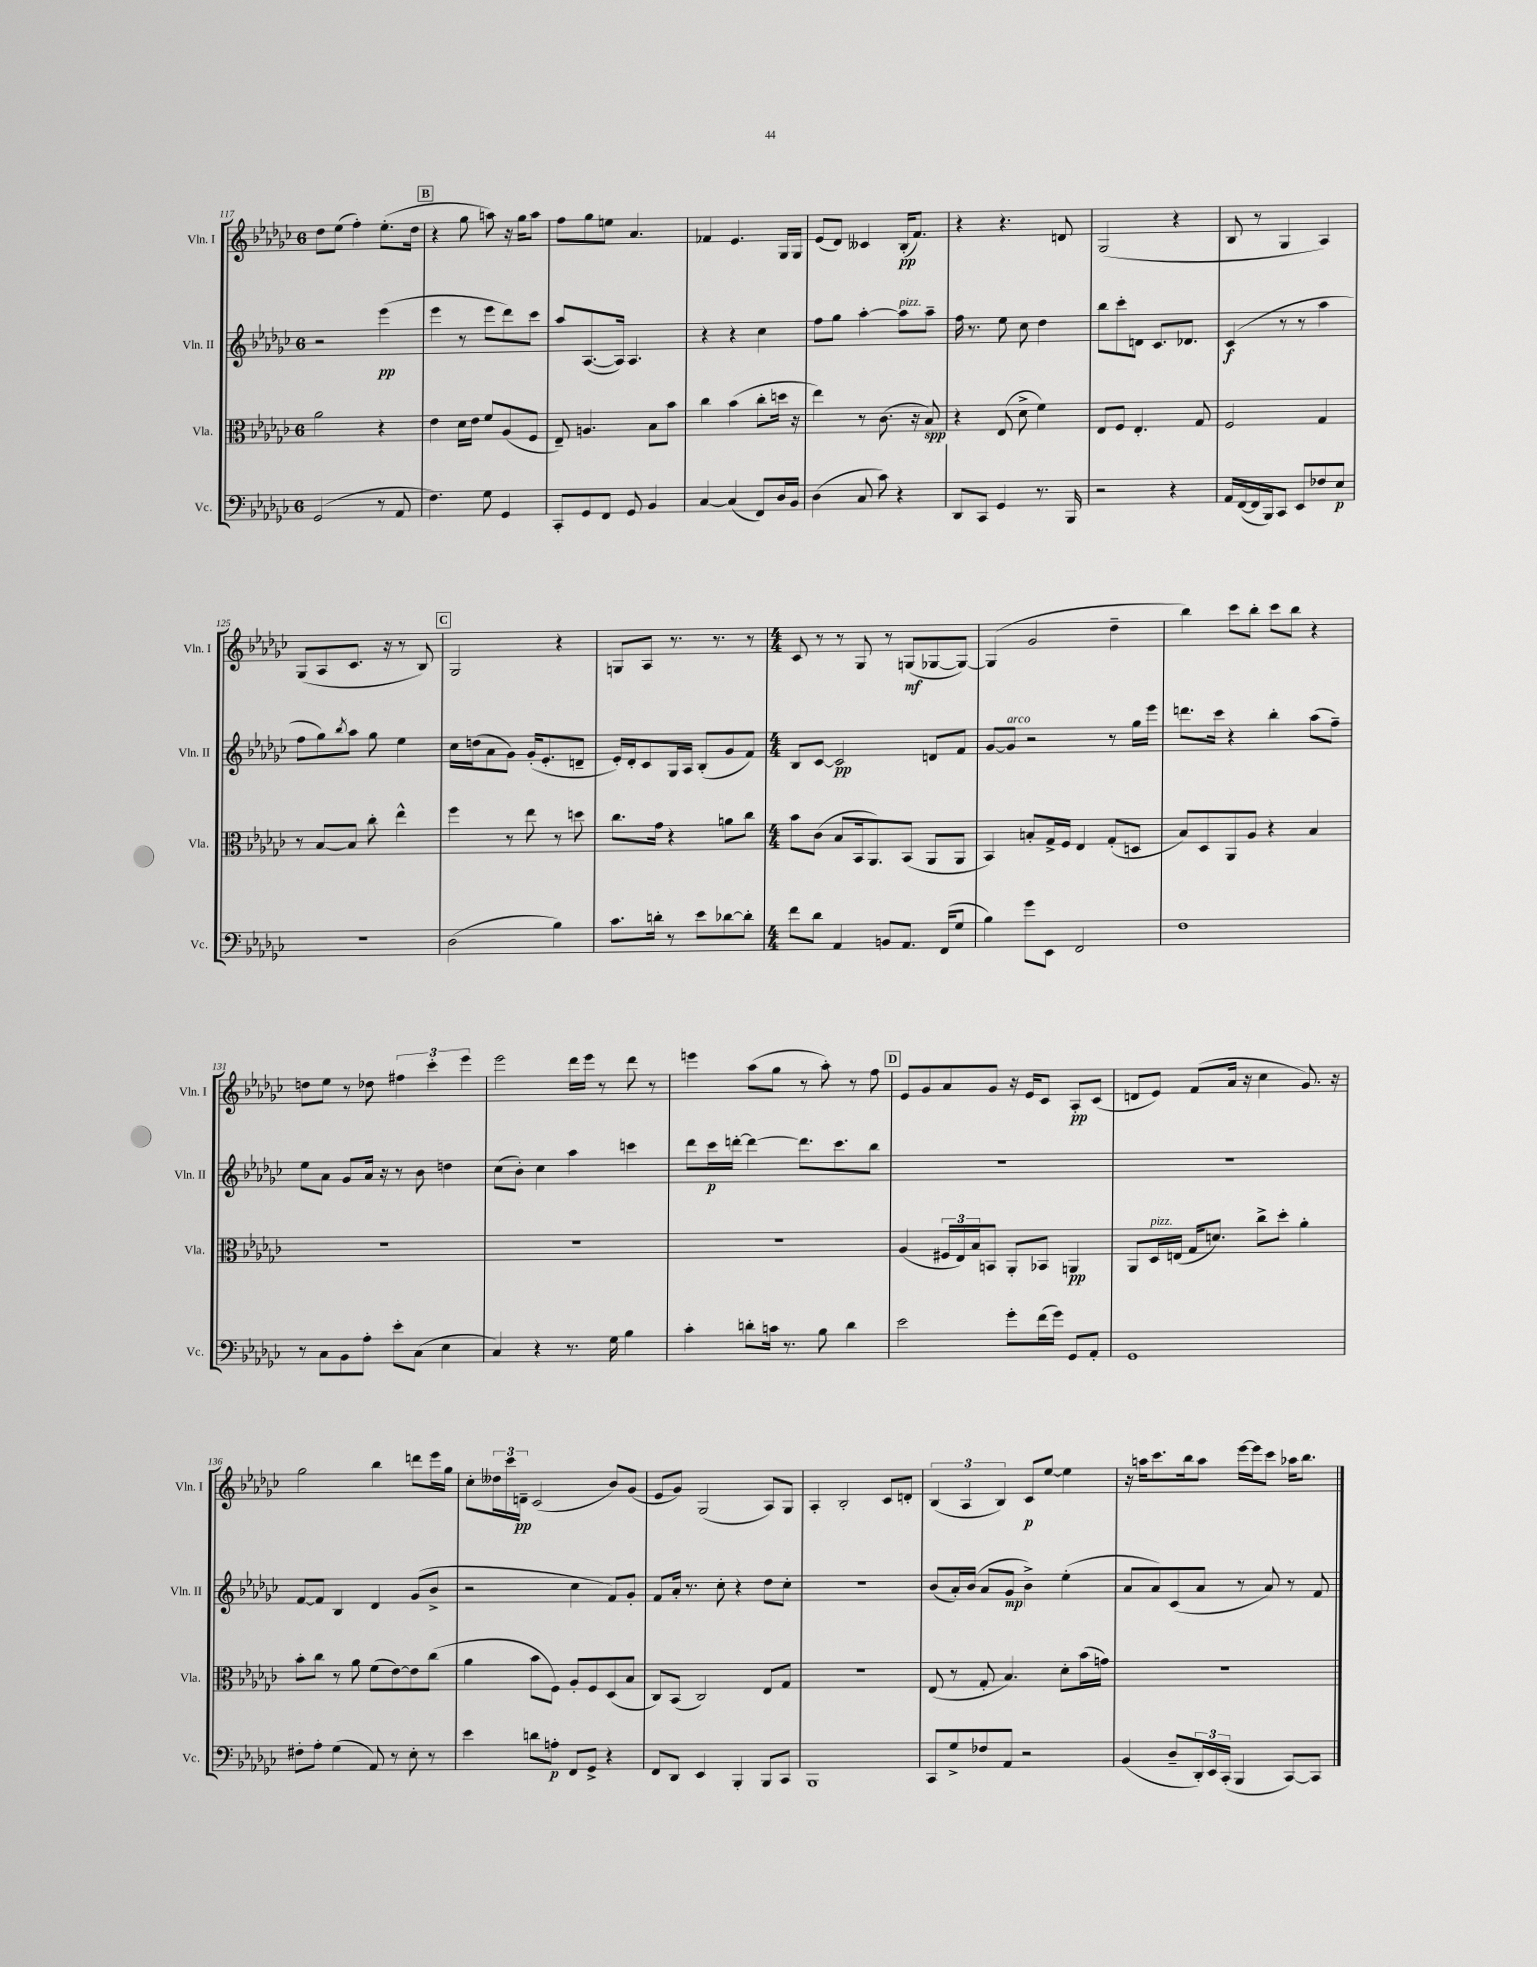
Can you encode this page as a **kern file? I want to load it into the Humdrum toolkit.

**kern	**kern	**kern	**kern
*staff4	*staff3	*staff2	*staff1
*clefF4	*clefC3	*clefG2	*clefG2
*k[b-e-a-d-g-c-]	*k[b-e-a-d-g-c-]	*k[b-e-a-d-g-c-]	*k[b-e-a-d-g-c-]
*M6/8	*M6/8	*M6/8	*M6/8
(2GG-	2a-	2r	8dd-
.	.	.	(8ee-
.	.	.	4ff')
8r	4r	(4eee-	(8.ee-'
8AA-	.	.	.
.	.	.	16dd-
=	=	=	=
4.F)	4e-	4eee-	4r
.	16d-	8r	8gg-
.	16e-	.	.
8G-	8f	8eee-	8aa)
4GG-	(8A-	8ddd-)	16r
.	.	.	16gg-
.	8F	8ccc-	8aa
=	=	=	=
8CC-'	8E-~)	8aa-	8ff
8GG-	4.A	([8.A-	8gg-
8FF	.	.	8ee
.	.	16A-])	.
8GG-	.	4.A-	4.a-
4BB-	8B-	.	.
.	8b-	.	.
=	=	=	=
[4C-	4cc-	4r	4f-
(4C-]	(4b-	4r	4.e-
8FF)	8cc-'	4cc-	.
16D-	16dd	.	16G-
16BB-	16r	.	16G-
=	=	=	=
(4D-	4ee-)	8ff	(8e-
.	.	8gg-	8d-)
8C-	8r	[4aa-'	4c--
8c-)	(8.c-	.	.
4r	.	8aa-]	(16B-'
.	16r	.	8.f)
.	8B-)	8aa-~	.
=	=	=	=
8DD-	4r	16ff	4r
.	.	8.r	.
8CC-	.	.	.
4GG-	(8E-	8ee-	4.r
.	8d-^	8cc-	.
8.r	4f)	4dd-	.
.	.	.	8d
16BBB-	.	.	.
=	=	=	=
2r	8E-	8bb-	(2G-
.	8F	8ccc-'	.
.	4.E-'	8d	.
.	.	8.c-	.
4r	.	.	4r
.	.	8.d-	.
.	8G-	.	.
=	=	=	=
16AA-	2F	(4c-	8B-
([16FF	.	.	.
16FF]	.	.	8r
16BBB-)	.	.	.
8CC-	.	8r	4G-
8EE-	.	8r	.
8F-	4G-	4aa-	4A-)
8E-	.	.	.
=	=	=	=
2.r	8r	8ff	(8G-
.	[8B-	8gg-)	8A-
.	.	8qbb-	.
.	8B-]	8aa-	8.c-
.	8cc-'	8gg-	.
.	.	.	16r
.	4ee-^^	4ee-	8r
.	.	.	8B-)
=	=	=	=
(2D-	4ff	16cc-	2G-
.	.	(16dd	.
.	.	8a-	.
.	8r	8g-)	.
.	8ee-	(16g-'	.
.	.	8.e-'	.
4B-)	8r	.	4r
.	8dd	8d~	.
=	=	=	=
8.c-	8.cc-	16e-')	8G
.	.	16d-'	.
.	.	8c-	8A-
16d'	16g-	.	.
8r	4r	16G-	8.r
.	.	16A-	.
8e-	.	(8B-'	.
.	.	.	8.r
[8d-	8a	8g-	.
8d-']	8cc-	8f)	8r
=	=	=	=
*M4/4	*M4/4	*M4/4	*M4/4
8f	8b-	8B-	8c-
8d-	(8c-	[8c-	8r
4AA-	8B-	2c-]	8r
.	16BB-	.	8G-
.	8.AA-)	.	.
8BB	.	.	8r
8.AA-	(8BB-	.	(8G
.	8AA-	8d	[8G-
(16FF	.	.	.
8G-	8AA-	8f	8G-_)
=	=	=	=
4B-)	4BB-)	[8g-	(4G-]
.	.	8g-]	.
8g-	8B'	2r	2g-
8EE-	16G-^	.	.
.	16F	.	.
2FF	4E-	.	.
.	(8G-'	8r	4dd-~
.	8D	16gg-	.
.	.	16eee-	.
=	=	=	=
1F	8B-)	8.ddd	4bb-)
.	8D-	.	.
.	.	16ccc-	.
.	8AA-	4r	8ccc-
.	8A-	.	8bb-'
.	4r	4bb-'	8ccc-
.	.	.	8bb-
.	4B-	(8aa-	4r
.	.	8ff~)	.
=	=	=	=
8r	1r	8ee-	8dd
8C-	.	8a-	8ee-
8BB-	.	8g-	8r
8A-'	.	16a-	8dd-
.	.	16r	.
8e-'	.	8r	6ff#
(8C-	.	8b-	.
.	.	.	6ccc-'
4E-	.	4dd	.
.	.	.	6eee-
=	=	=	=
4C-)	1r	(8cc-	2eee-
.	.	8b-')	.
4r	.	4cc-	.
8.r	.	4aa-	16ddd-
.	.	.	16eee-
.	.	.	8r
16G-	.	.	.
4B-	.	4ccc	8ddd-
.	.	.	8r
=	=	=	=
4c-'	1r	8ddd-	4eee
.	.	16ccc-	.
.	.	[16ddd'	.
8d'	.	4ddd_	(8aa-
16c	.	.	8gg-
8.r	.	.	.
.	.	8.ddd]	8r
8B-	.	.	8aa-')
.	.	8.ccc-	.
4d	.	.	8r
.	.	8bb-	8ff
=	=	=	=
2e-	(4A-	1r	8e-
.	.	.	8g-
.	24F#	.	8a-
.	24E-)	.	.
.	24B-	.	.
.	8BB	.	8g-
8g-'	8AA-'	.	16r
.	.	.	16e-
(16f	8BB-	.	8c-
16g-)	.	.	.
8GG-	4AA	.	8A-'
8AA-'	.	.	(8c-
=	=	=	=
1GG-	8AA-	1r	8d
.	16D-	.	8e-)
.	(16E	.	.
.	16G-	.	(8f
.	8.d)	.	.
.	.	.	16a-
.	.	.	16r
.	8cc-^	.	4cc-
.	8dd-'	.	.
.	4a-'	.	8.g-)
.	.	.	16r
=	=	=	=
8F#'	8b-'	[8f	2gg-
8A-'	8cc-	8f]	.
(4G-	8r	4B-	.
.	8a-	.	.
8AA-)	(8f	4d-	4bb-
8r	[8e-)	.	.
8E-'	8e-]	(8g-	8ddd
8r	(8cc-	8b-^	16eee-
.	.	.	16gg-
=	=	=	=
4e-	4a-	2r	8cc-'
.	.	.	24dd--
.	.	.	24ccc-
.	.	.	24d~
8d	8b-	.	(2c-
8A'	8F)	.	.
8FF	8A-'	4cc-	.
8GG-^	8F	.	.
4r	(8D-	8f)	8b-)
.	8B-	8g-'	(8g-
=	=	=	=
8FF	8C-)	8f	8e-
8DD-	(8BB-	16a-'	8g-)
.	.	8.r	.
4EE-	2C-)	.	(2G-
.	.	8cc-'	.
4BBB-'	.	4r	.
8BBB-	8E-	8dd-	8A-)
8CC-	8G-	8cc-'	8G-
=	=	=	=
1BBB-	1r	1r	4A-'
.	.	.	2B-'
.	.	.	8c-
.	.	.	8d'
=	=	=	=
8CC-	(8E-	(8b-	(6B-
8G-^	8r	16a-')	.
.	.	.	6A-
.	.	(16b-	.
8F-	8G-'	8a-	.
.	.	.	6B-)
8AA-	4.B-)	8g-	.
2r	.	4b-^)	8c-
.	.	.	[8ee-
.	8d-'	(4ee-'	4ee-]
.	(16b-	.	.
.	16g)	.	.
=	=	=	=
(4BB-	1r	8a-	16r
.	.	.	16aa
.	.	8a-)	8.ccc-
8D-~	.	(8c-	.
.	.	.	16bb-
24DD-')	.	8a-	8aa
24EE-	.	.	.
(24CC-'	.	.	.
4BBB-	.	8r	[16eee-
.	.	.	16eee-]
.	.	8a-)	8ccc-
[8CC-)	.	8r	16aa-
.	.	.	8.bb-
8CC-]	.	8f	.
==	==	==	==
*-	*-	*-	*-
